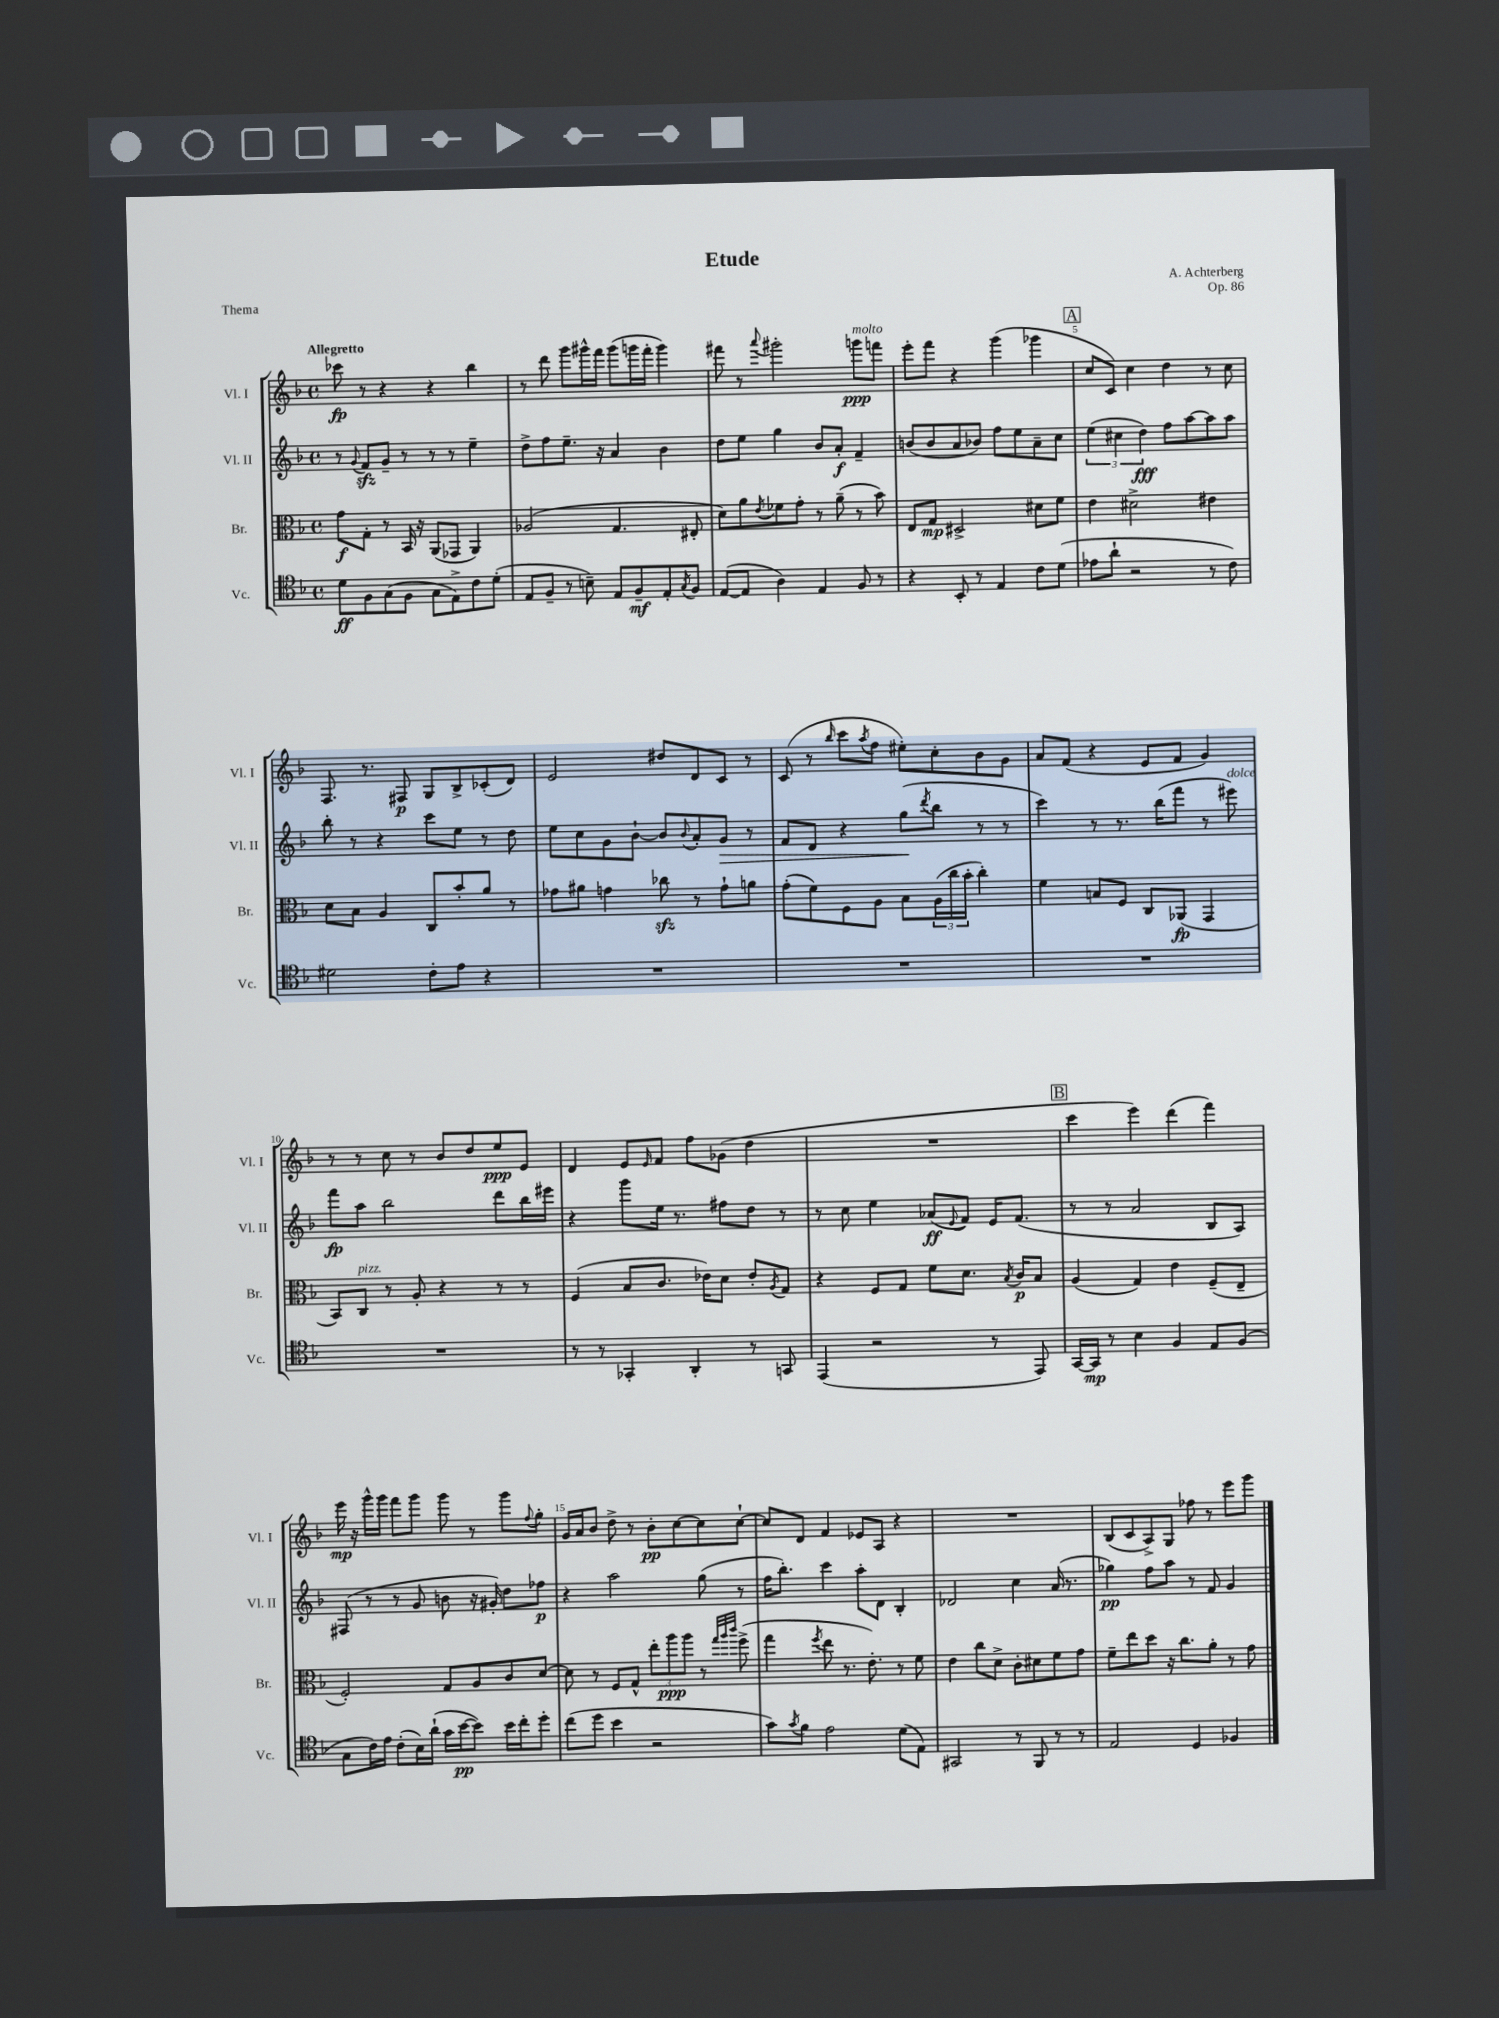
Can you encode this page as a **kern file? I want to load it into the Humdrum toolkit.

**kern	**kern	**kern	**kern
*staff4	*staff3	*staff2	*staff1
*clefC4	*clefC3	*clefG2	*clefG2
*k[b-]	*k[b-]	*k[b-]	*k[b-]
*M4/4	*M4/4	*M4/4	*M4/4
*met(c)	*met(c)	*met(c)	*met(c)
8d\L	8g\L	8r	8ccc-\
.	.	8qqg/	.
8F\	8G'\J	8f/L	8r
(8G\	8r	8g~/J	4r
8F\J	16BB-/	8r	.
.	16r	.	.
8G\L	(8AA/L	8r	4r
8E^\)	8GG-/J	8r	.
8c\	4AA/)	4ee~\	4bb-\
(8d'\J	.	.	.
=	=	=	=
8E/L	(2A-/	8dd^\L	8r
8F~/J	.	8ff\	8ddd\
8r	.	8.ee~\J	8ggg\L
8B~\)	.	.	16ggg#^^\L
.	.	16r	16fff\JJ
8E/L	4.G/	4a/	(8ggg#\L
8F~/	.	.	16ggg\L
.	.	.	16fff'\JJ
8E'/	.	4b-\	4ggg\)
8qG/	.	.	.
8F/J	8E#'/	.	.
=	=	=	=
([8E/L	8d\L)	8dd\L	8fff#\
8E/]J	8a\	8ee\J	8r
.	8qe/	.	8qqaaa/
4A\)	8f-\	4gg\	2ggg#'\
.	8g'\J	.	.
4E/	8r	8b-/L	.
.	(8a~\	8a'/J	.
8F/	8r	4f~/	8ggg\L
8r	8b-\)	.	8fff\J
=	=	=	=
4r	8E/L	(8b/L	8eee'\L
.	8G/J	8b/	8fff\J
8BB-'/	2D#^/	8a/	4r
8r	.	8b-/J)	.
4E/	.	8ff\L	(4ggg\
.	.	8ee\	.
8c\L	8d#\L	8a~\	4ggg-\
(8d\J	8f\J	8cc\J	.
=	=	=	=
8e-\L	4e\	(6ee\	8cc/L
8a`\J	.	.	8c/J)
.	.	6cc#\	.
2r	2d#^\	.	4cc\
.	.	6dd\)	.
.	.	8ff\L	4dd\
.	.	[8aa\	.
8r	4e#\	8aa\]	8r
8c\)	.	8aa\J	8cc\
=	=	=	=
2d#\	8d\L	8bb-'\	8.F/
.	8B-\J	8r	.
.	.	.	8.r
.	4A/	4r	.
.	.	.	8F#/
8c'\L	8C/L	8ccc\L	8G/L
8e\J	8b-'/	8ee\J	8B-^/
4r	8a/J	8r	(8c-'/
.	8r	8dd\	8d/J)
=	=	=	=
1r	8g-\L	8ee\L	2e/
.	8a#\J	8cc\	.
.	4g\	8g\	.
.	.	[8b-`\J	.
.	8cc-\	8b-/]L	8dd#/L
.	.	8qqb-/	.
.	8r	8a'/	8d/
.	8g`\L	8g/J	8c/J
.	8a\J	8r	8r
=	=	=	=
1r	(8g'\L	8f/L	(8c/
.	8f\)	8d/J	8r
.	.	.	16qqbb-/
.	8F\	4r	8ccc\L
.	.	.	8qaa/
.	8A\J	.	8ff\J
.	8B-\L	(8gg\L	8ee#'\L)
.	.	8qddd/	.
.	(24A\L	8bb-\J	8cc'\
.	24cc\	.	.
.	24b-'\JJ	.	.
.	4cc'\)	8r	8b-\
.	.	8r	8g\J
=	=	=	=
1r	4f\	4ccc\)	8a/L
.	.	.	(8f/J
.	8B/L	8r	4r
.	8F/J	8.r	.
.	8C/L	.	8e/L
.	.	(16bb-\LK	.
.	(8AA-/J	8fff\J	8f/J
.	4GG/	8r	4g/)
.	.	8eee#\)	.
=	=	=	=
1r	8BB-/L)	8fff\L	8r
.	8C/J	8aa\J	8r
.	8r	2bb-\	8cc\
.	8A'/	.	8r
.	4r	.	8b-/L
.	.	.	8dd/
.	8r	8ddd\L	8ee/
.	8r	16bb-\L	8e/J
.	.	16eee#\JJ	.
=	=	=	=
8r	(4F/	4r	4d/
8r	.	.	.
4GG-'/	8B-/L	8ggg\L	8e/L
.	.	.	16qqe/
.	8.c/J	16ee\Jk	8f/J
.	.	8.r	.
4AA'/	.	.	8ff\L
.	16e-\LK)	.	.
.	8d\J	8ff#\L	(8g-\J
8r	8e-'/L	8dd\J	4dd\
.	8qA/	.	.
8GG/	8G/J	8r	.
=	=	=	=
(4EE/	4r	8r	1r
.	.	8cc\	.
2r	8F/L	4ee\	.
.	8G/J	.	.
.	8f\L	(8a-/L	.
.	.	8qqe/	.
.	8.d\J	8f/J)	.
8r	.	16e/LK	.
.	8qB-/	.	.
.	16c/LK	(8.f/J	.
8EE/)	8B-/J	.	.
=	=	=	=
[16GG/LL	(4A/	8r	4ccc\
16GG/]JJ	.	.	.
8r	.	8r	.
4B-\	4G/)	2a/	4eee\)
4F/	4e\	.	(4ddd\
8E/L	(8F~/L	8B-/L	4fff\)
(8F/J	8E~/J	8A/J)	.
=	=	=	=
8G\L	2F'/)	(8F#/	16eee\
.	.	.	16r
16c\L)	.	8r	16ggg^^\LL
16e\JJ	.	.	16ggg\JJ
(8c'\L	.	8r	8fff\L
16B-\L)	.	8g/	8ggg\J
(16a`\JJ	.	.	.
16g\LL	8G/L	8b\	8ggg\
[16b-\J	.	.	.
8b-\]J)	8A/	16r	8r
.	.	16g#'/)	.
16b-\LL	8c/	8dd\L	8ggg\L
16cc'\J	.	.	.
.	.	.	8qqff/
8dd'\J	[8d/J	8ff-\J	8gg'\J
=	=	=	=
(8cc\L	8d\]	4r	16g/LL
.	.	.	16a/J
8dd\J	8r	.	8b-/J
4b-\	8F/L	2aa\	8dd^\
.	8G^^/J	.	8r
2r	12ee'\L	.	8b-'\L
.	12aa\	.	.
.	.	.	[8cc\
.	12aa\J	.	.
.	8r	(8gg\	8cc\]
.	32qqgg/LLL	.	.
.	32qqaa/	.	.
.	32qqccc/JJJ	.	.
.	(8ff^\	8r	[8cc`\J
=	=	=	=
8g\L)	4gg\	16ff\LK	8cc/]L
.	.	8.bb-'\J)	.
8qg/	.	.	.
8f\J	.	.	8d/J
.	8qff/	.	.
2e\	8ee\	4ccc\	4f/
.	8.r	.	.
.	.	8aa'\L	8e-/L
.	8.e'\)	.	.
.	.	8d\J	8A/J
(8d\L	8r	4B-'/	4r
8E\J)	8f\	.	.
=	=	=	=
2GG#/	4e\	2d-/	1r
.	8cc\L	.	.
.	8d^\J	.	.
8r	8c'\L	4cc\	.
8FF/	8d#\	.	.
8r	8f\	(16a/	.
.	.	8.r	.
8r	8g\J	.	.
=	=	=	=
2E/	8f~\L	4gg-\)	(8B-/L
.	8ee\	.	8c/
.	8dd\J	8ff\L	8A^/)
.	16r	8aa\J	8G/J
.	8.cc\L	.	.
4D/	.	8r	8ff-\
.	8a'\J	8f/	8r
4F-/	8r	4g/	8eee\L
.	8g\	.	8ggg\J
==	==	==	==
*-	*-	*-	*-
